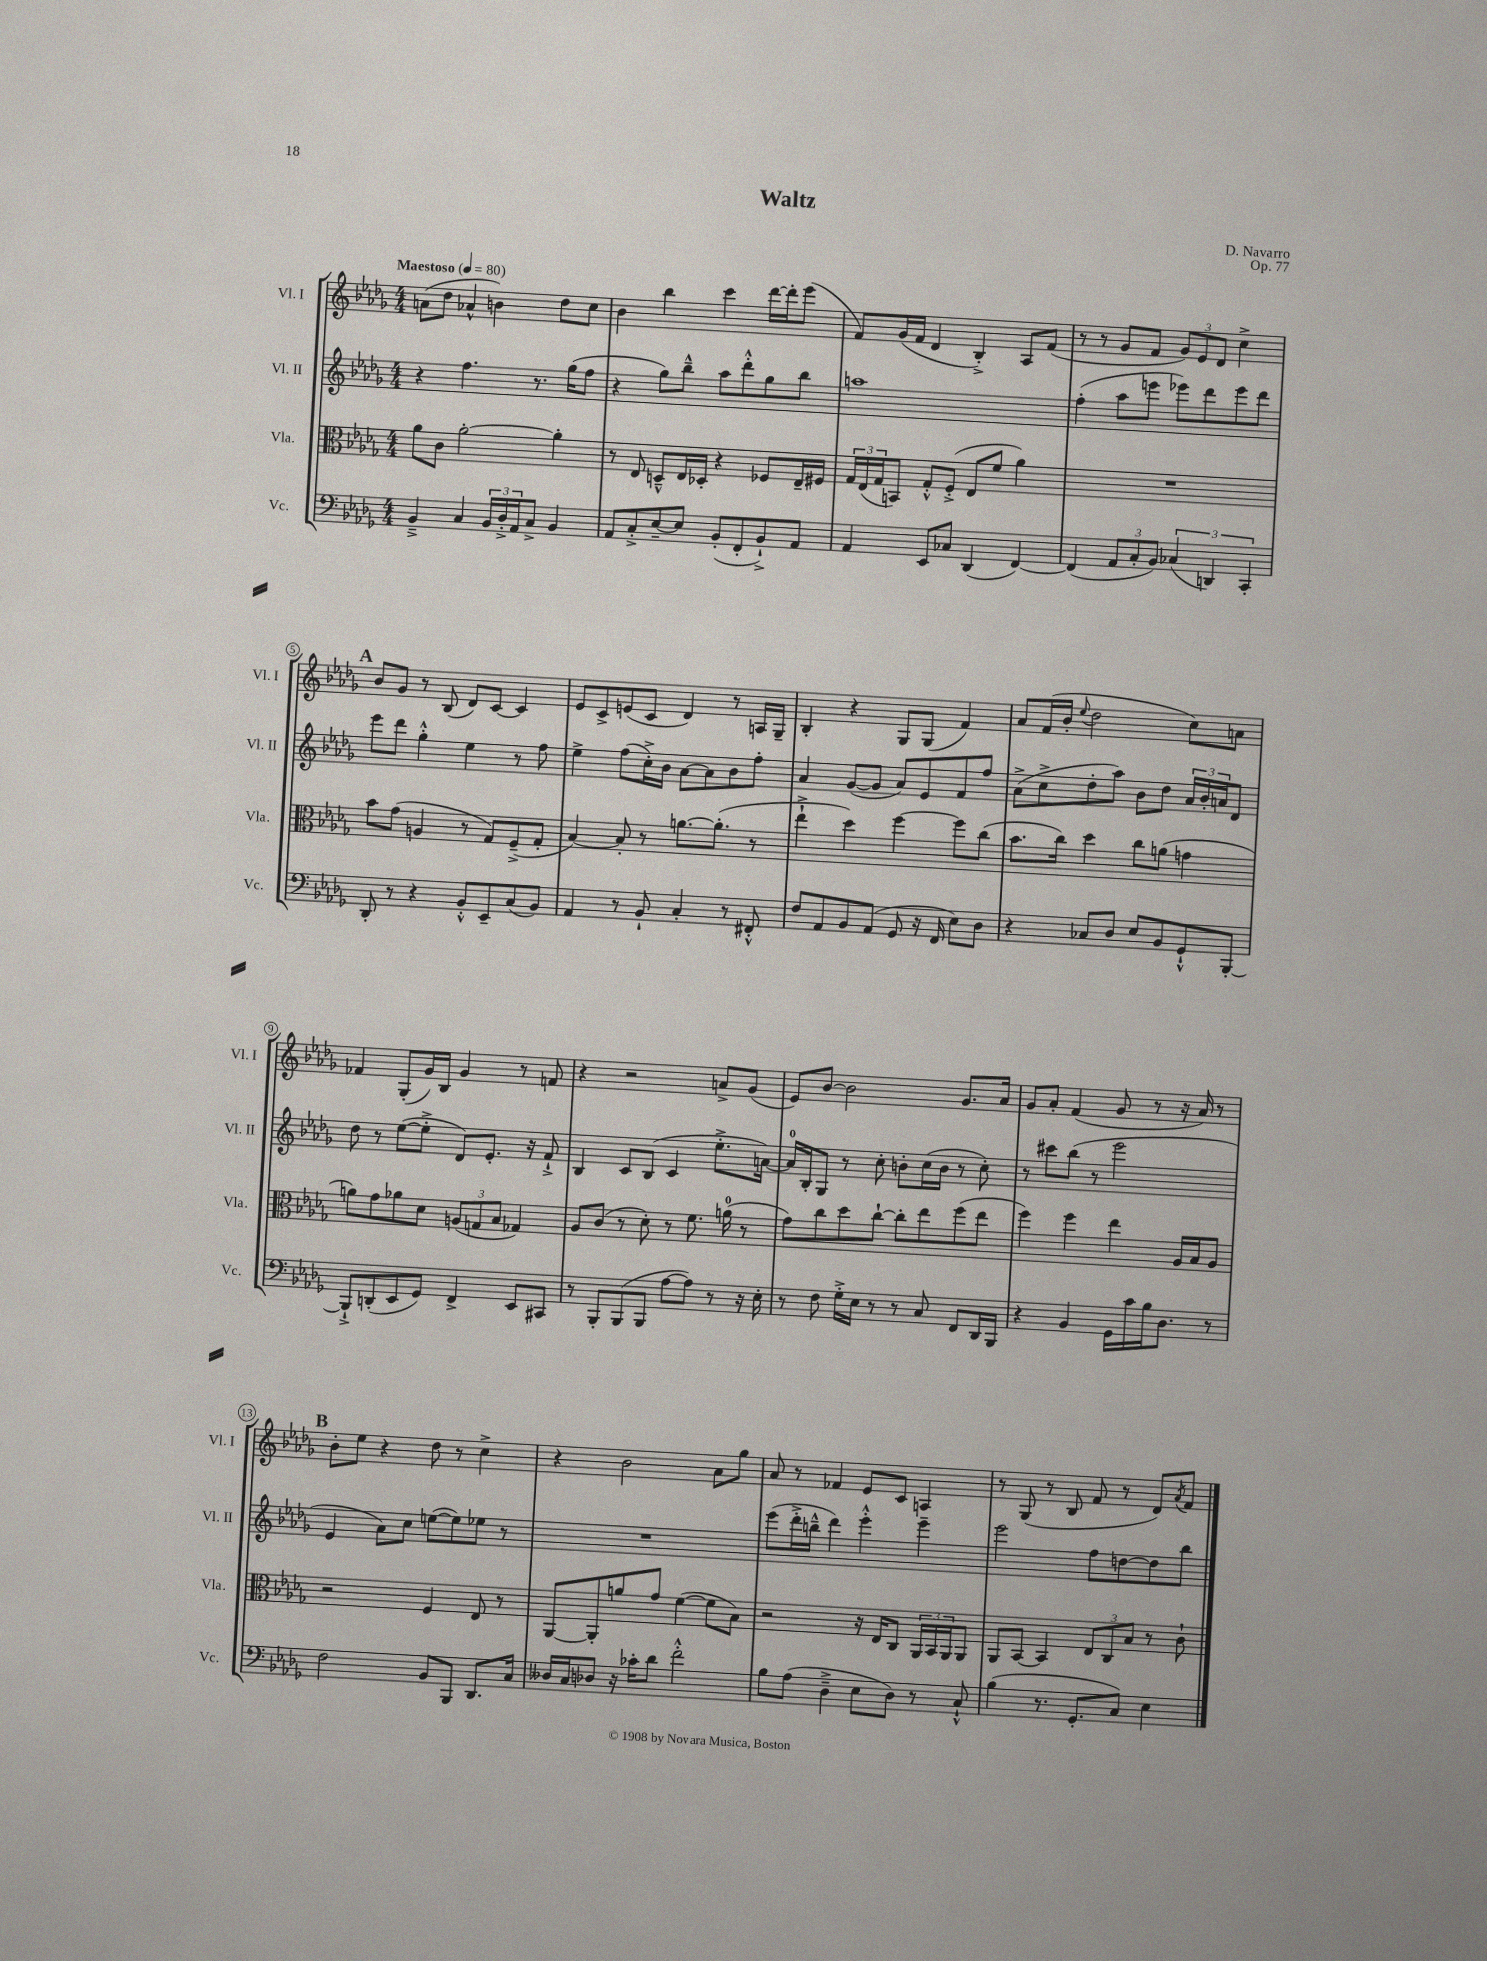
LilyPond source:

\header { title = "Waltz" composer = "D. Navarro" opus = "Op. 77" }
<<
\new StaffGroup <<
\new Staff = "s0" \with { instrumentName = "Vl. I" shortInstrumentName = "Vl. I" } {
    \clef treble \key des \major \numericTimeSignature \time 4/4 \tempo "Maestoso" 4 = 80
    a'8( des''8 aes'4-^ b'4) des''8 c''8 |
    bes'4 bes''4 c'''4 des'''16~ des'''16-. ees'''8( |
    f'8) ges'16( f'16 des'4 bes4-.->) aes8 f'8( |
    r8 r8 ges'8 f'8 \tuplet 3/2 { ges'8) ees'8 des'8 } c''4-> |
    \mark \markup { \bold "A" } bes'8 ges'8 r8 bes8( des'8) c'8~ c'4 |
    ees'8 c'8-> e'8( c'8 des'4) r8 a16 ges16-- |
    bes4-. r4 ges8 ges8( f'4) |
    aes'8 f'16( bes'16-. \appoggiatura { ees''8 } des''2 c''8) a'8 |
    fes'4 ges8-.( ges'16) bes16 ges'4 r8 f'8 |
    r4 r2 a'8-> ges'8( |
    ees'8) bes'8~ bes'2 ges'8. aes'16 |
    ges'8 aes'8-. f'4( ges'8 r8 r16 aes'16) r8 |
    \mark \markup { \bold "B" } bes'8-. ees''8 r4 des''8 r8 c''4-> |
    r4 bes'2 aes'8 ges''8 |
    aes'8 r8 fes'4 ees'8 c'8 a4 |
    r8 ges8( r8 bes8 f'8 r8 des'8) \acciaccatura { aes'8 } f'8 \bar "|." |
}
\new Staff = "s1" \with { instrumentName = "Vl. II" shortInstrumentName = "Vl. II" } {
    \clef treble \key des \major \numericTimeSignature \time 4/4
    r4 f''4. r8. ges''16( f''8 |
    r4 ges''8) bes''8---^ aes''8 des'''8-.-^ ges''8 bes''8 |
    a''1 |
    f''4-.( aes''8 e'''8 ees'''8) des'''8 ees'''8 des'''8 |
    \mark \markup { \bold "A" } ees'''8 des'''8 ges''4-.-^ ees''4 r8 f''8 |
    ees''4-> f''8( c''16-.->) bes'16 aes'8~ aes'8 bes'8 f''8-. |
    aes'4 ges'8~( ges'8 aes'8) ees'8 f'8 f''8 |
    aes'8->( c''8-> des''8-. aes''8) bes'8 des''8 \tuplet 3/2 { aes'16 bes'16-. a'16 } des'8 |
    des''8 r8 ees''8~( ees''8-.-> des'8) ees'8.-. r16 f'8-!-> |
    bes4 c'8 bes8( c'4 ees''8.-.-> a'16~) |
    a'16-0 bes16-. ges8 r8 c''8-. b'8-. c''16( b'16 r8 c''8-.) |
    r8 cis'''8 bes''8( r8 ees'''2 |
    \mark \markup { \bold "B" } ees'4 aes'8) c''8 e''8~( e''8) ees''8 r8 |
    R1 |
    ees'''8( des'''16-.-> b''16---^ des'''4) ees'''4-.-^ ees'''4-- |
    ees'''2 f''8 d''8~ d''8 bes''8 \bar "|." |
}
\new Staff = "s2" \with { instrumentName = "Vla." shortInstrumentName = "Vla." } {
    \clef alto \key des \major \numericTimeSignature \time 4/4
    aes'8 c'8 aes'2~-. aes'4-. |
    r8 ees8 d8---^ ees16 des16-. r4 fes8 ees16-- fis16 |
    \tuplet 3/2 { ges16 ees16( ges16 } b,8) ges8-.-^ f8-.->( ees8 f'8 aes'4) |
    R1 |
    \mark \markup { \bold "A" } bes'8 ges'8( a4 r8 ges8) f8--->( ges8-. |
    bes4~) bes8-. r8 a'8.~ a'8.-.( r8 |
    ees''4-!-> des''4) f''4~ f''8 c''8( |
    bes'8. c''16) des''4 c''8 a'8( g'4 |
    a'8) ges'8 aes'8 des'8 \tuplet 3/2 { a8( g8 bes8 } ges4) |
    aes8 c'8( r8 des'8-.) r8 f'8. a'16-0( r8 |
    ges'8) c''8 des''8 c''8~-! c''8-. ees''8 f''8( ees''8 |
    f''4) f''4 ees''4 aes16 bes16 aes8 |
    \mark \markup { \bold "B" } r2 f4 ees8 r8 |
    aes,8~ aes,8-. a'8 ges'8 f'4~( f'8 bes8) |
    r2 r16 ees16 c8 \tuplet 3/2 { aes,16 bes,16 aes,16 } aes,8 |
    aes,8 bes,8~ bes,4 \tuplet 3/2 { ees8 c8 bes8 } r8 c'8-! \bar "|." |
}
\new Staff = "s3" \with { instrumentName = "Vc." shortInstrumentName = "Vc." } {
    \clef bass \key des \major \numericTimeSignature \time 4/4
    bes,4---> c4 \tuplet 3/2 { bes,16 des16-.-> aes,16 } c8-> bes,4 |
    aes,8 c8-.-> ees8~-- ees8 bes,8-.( f,8-. bes,8-!->) aes,8 |
    aes,4 ees,8 ces8 des,4( f,4~) |
    f,4( \tuplet 3/2 { aes,8 c8-. bes,8) } \tuplet 3/2 { ces4( d,4) c,4-. } |
    \mark \markup { \bold "A" } des,8-. r8 r4 bes,8-.-^ ees,8-- c8( bes,8) |
    aes,4 r8 bes,8-! c4-. r8 fis,8-.-^ |
    f8 aes,8 bes,8 aes,8( ges,8 r16 f,16 ees8) des8 |
    r4 ces8 des8 ees8 bes,8 ges,8-!-^ bes,,8~-. |
    bes,,8-!-> d,8-.( ees,8 ges,8) f,4-> ees,8 cis,8 |
    r8 bes,,8-. bes,,8( bes,,8 aes8~ aes8) r8 r16 ees16-. |
    r8 f8 ges16-.-> ees16 r8 r8 c8 f,8 des,16 bes,,16 |
    r4 bes,4 ges,16 c'16 bes16 des8. r8 |
    \mark \markup { \bold "B" } f2 bes,8 bes,,8 des,8. c16 |
    deses16 c16 des8 r16 ces'16-. des'8 f'2-.-^ |
    bes8 aes8( des4---> ees8 des8) r8 c8-!-^ |
    bes4( r8. ges,8.-. c8) ees4 \bar "|." |
}
>>
>>
\layout { \context { \Score \override BarNumber.stencil = #(make-stencil-circler 0.1 0.3 ly:text-interface::print) } }
